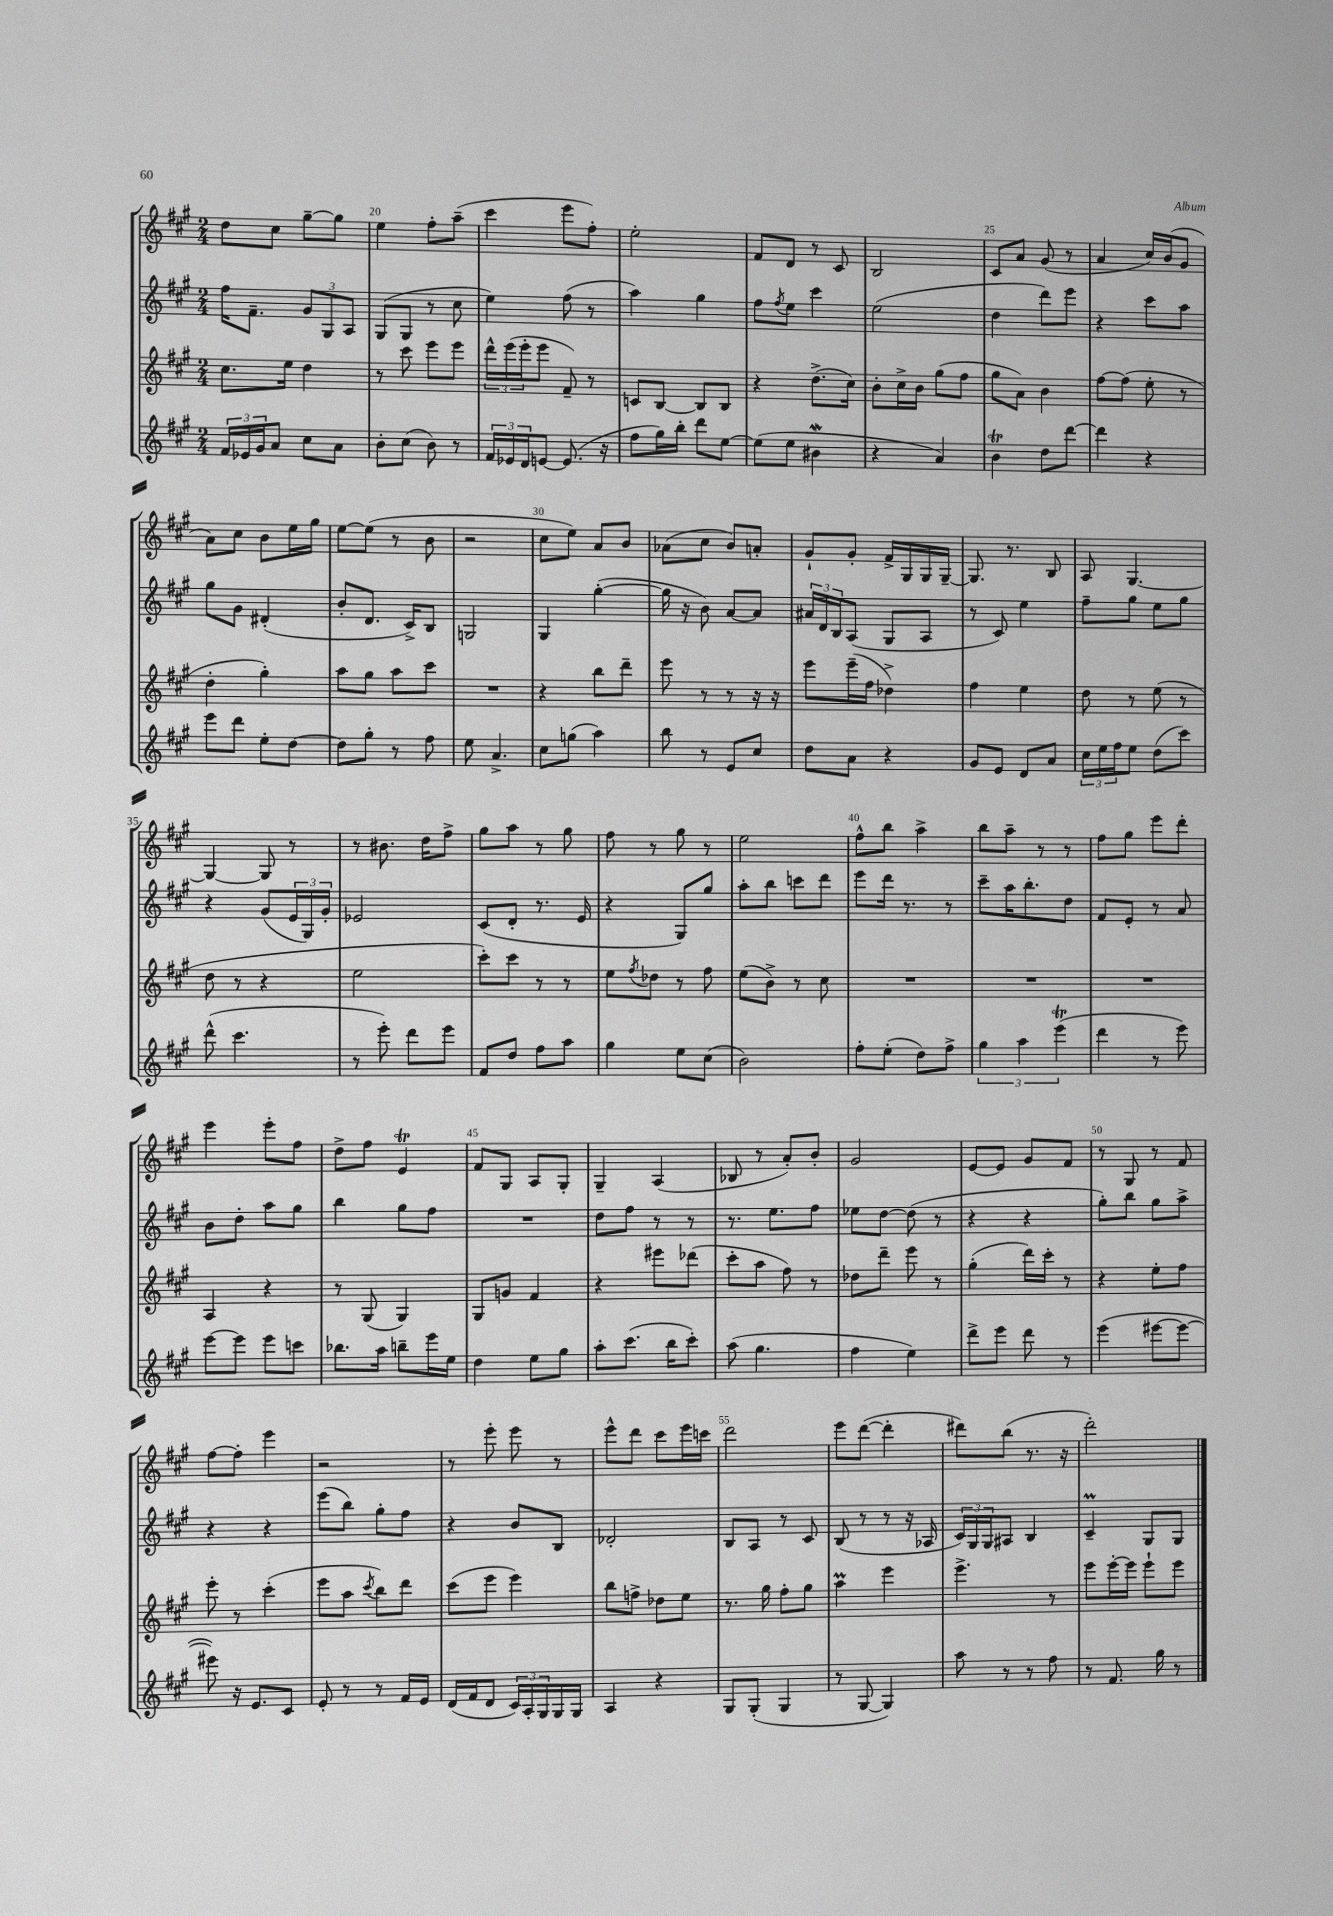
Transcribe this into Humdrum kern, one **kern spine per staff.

**kern	**kern	**kern	**kern
*part4	*part3	*part2	*part1
*staff4	*staff3	*staff2	*staff1
*clefG2	*clefG2	*clefG2	*clefG2
*k[f#c#g#]	*k[f#c#g#]	*k[f#c#g#]	*k[f#c#g#]
*M2/4	*M2/4	*M2/4	*M2/4
=19	=19	=19	=19
24f#/LL	8.cc#\L	16ff#\KL	8dd\L
24e-X/	.	.	.
.	.	8.f#~\J	.
24g#/J	.	.	.
8a/J	.	.	8cc#\J
.	16ee\Jk	.	.
8cc#\L	4dd\	12g#/L	[8gg#~\L
.	.	12G#/	.
8a\J	.	.	8gg#\J]
.	.	12A/J	.
=20	=20	=20	=20
8b'\L	8r	(8G#/L	4ee\
(8cc#\J	8ccc#\	8G#/J	.
8b\)	8eee\L	8r	8ff#'\L
8r	8eee\J	8cc#\	(8aa~\J
=21	=21	=21	=21
24f#/LL	24ddd^^\LL	4ee\)	4ccc#\
24e-X/	(24eee\	.	.
24d/J	24eee'\J	.	.
[8en/J	8eee\J	.	.
(8.e/]	8f#~/)	(8ff#\	8eee\L
.	8r	8r	8ff#'\J)
16r	.	.	.
=22	=22	=22	=22
8ff#\L	8cn/L	4aa\)	2ee'\
16gg#\L)	[8B/J	.	.
16bb'\JJ	.	.	.
8ddd\L	8B/L]	4gg#\	.
[8ee\J	8B/J	.	.
=23	=23	=23	=23
(8ee\L]	4r	8ff#\L	8f#/L
.	.	8qff#/	.
8ee\J	.	8ee\J	8d/J
4b#XW\	(8.dd^\L	4ccc#\	8r
.	.	.	8c#/
.	16cc#\Jk)	.	.
=24	=24	=24	=24
4r	8b'\L	(2ee\	2B/
.	16cc#^\L	.	.
.	16b\JJ	.	.
4a/)	(8gg#\L	.	.
.	8ff#\J	.	.
=25	=25	=25	=25
4bT\	8gg#\L	4dd\	8c#/L
.	8a\J)	.	8a/J
8dd\L	4b\	8ddd\L)	(8g#/
[8ddd\J	.	8eee\J	8r
=26	=26	=26	=26
4ddd\]	[8ff#\L	4r	4a/
.	(8ff#\J]	.	.
4r	8ee'\	8ccc#\L	16cc#/LL)
.	.	.	(16b/J
.	8r	8aa\J	8g#/J
!!LO:LB:g=z
=27	=27	=27	=27
8eee\L	4dd'\	8gg#\L	8a\L)
8ddd\J	.	8g#\J	8cc#\J
8ee'\L	4gg#'\)	(4d#X'/	8b\L
[8dd\J	.	.	16ee\L
.	.	.	16gg#\JJ
=28	=28	=28	=28
8dd\L]	8aa\L	8b'/L	[8ee\L
8gg#'\J	8gg#\J	8.d/J	(8ee\J]
8r	8aa\L	.	8r
.	.	16c#^/KL)	.
8ff#\	8ccc#\J	8B/J	8b\
=29	=29	=29	=29
8ee\	2r	2Gn/	2r
4.a^/	.	.	.
=30	=30	=30	=30
8cc#\L	4r	4G#/	8cc#\L
(8ggn\J	.	.	8ee\J)
4aa\)	8bb\L	([4gg#'\	8a/L
.	8ddd~\J	.	8b/J
=31	=31	=31	=31
8bb\	8eee\	16gg#\]	(8a-X\L
.	.	16r	.
8r	8r	8b\)	8cc#\J
8e/L	8r	[8a/L	8b/L)
8cc#/J	16r	8a/J]	8an'/J
.	16r	.	.
=32	=32	=32	=32
8dd\L	8eee\L	24a#X/LL	8g#`/L
.	.	24d/	.
.	.	24B/J	.
8a\J	(16eee~\L	(8A/J	8g#'/J
.	16ff#\JJ	.	.
4r	4dd-X^\)	8G#/L	16f#^/LL
.	.	.	16G#/
.	.	8A/J	16G#/
.	.	.	[16G#~/JJ
=33	=33	=33	=33
8g#/L	4ff#\	8r	8.G#/]
8e/J	.	8c#/)	.
.	.	.	8.r
8d/L	4ee\	4ee\	.
8a/J	.	.	8B/
=34	=34	=34	=34
24cc#\LL	8dd\	8ff#~\L	8A/
24ee\	.	.	.
24ff#\J	.	.	.
8ee\J	8r	8gg#\J	[4.G#/
(8dd\L	(8ee\	8ee\L	.
8ccc#\J)	8r	8gg#\J	.
!!LO:LB:g=z
=35	=35	=35	=35
(8ddd^^\	8dd\	4r	4G#/_
4.ccc#\	8r	.	.
.	4r	(8g#/L	8G#/]
.	.	24e/L	8r
.	.	24G#/)	.
.	.	24g#'/JJ	.
=36	=36	=36	=36
8r	2ee\	2e-X/	8r
8eee'\)	.	.	8.b#X\
8ddd\L	.	.	.
.	.	.	16dd\KL
8eee\J	.	.	8ff#^\J
=37	=37	=37	=37
8f#/L	8ccc#'\L)	(8c#/L	8gg#\L
8dd/J	8ccc#\J	8d'/J	8aa\J
8ff#\L	8r	8.r	8r
8aa\J	8r	.	8gg#\
.	.	16e/	.
=38	=38	=38	=38
4gg#\	8ee\L	4r	8ff#\
.	8qff#/	.	.
.	8dd-X\J	.	8r
8ee\L	8r	8G#/L)	8gg#\
(8cc#\J	8ff#\	8gg#/J	8r
=39	=39	=39	=39
2b\)	(8ee\L	8aa'\L	2ee\
.	8b^\J)	8bb\J	.
.	8r	8cccn\L	.
.	8cc#\	8ddd\J	.
=40	=40	=40	=40
8ff#'\L	2r	8eee\L	8ff#^^\L
(8ee'\J	.	16ddd\Jk	8bb\J
.	.	8.r	.
8dd\L)	.	.	4aa^\
8ff#^\J	.	8r	.
=41	=41	=41	=41
6gg#\	2r	8ccc#~\L	8bb\L
.	.	16aa\K	8aa~\J
6aa\	.	.	.
.	.	8.bb'\	.
.	.	.	8r
(6eeeT\	.	.	.
.	.	8dd\J	8r
=42	=42	=42	=42
4ddd\	2r	8f#/L	8ff#\L
.	.	8e'/J	8gg#\J
8r	.	8r	8eee\L
8eee\)	.	8a/	8ddd'\J
!!LO:LB:g=z
=43	=43	=43	=43
[8eee\L	4A/	8b\L	4eee\
8eee\J]	.	8dd'\J	.
8eee\L	4r	8aa\L	8eee'\L
8cccn\J	.	8gg#\J	8ff#\J
=44	=44	=44	=44
8.bb-X\L	8r	4bb\	8dd^\L
.	(8G#/	.	8ff#\J
16aa\Jk	.	.	.
8bbn~\L	4G#/)	8gg#\L	4eT/
16eee\L	.	8ff#\J	.
16ee\JJ	.	.	.
=45	=45	=45	=45
4dd\	8G#/L	2r	8f#/L
.	8gn/J	.	8G#/J
8ee\L	4f#/	.	8A/L
8gg#\J	.	.	8G#'/J
=46	=46	=46	=46
8aa'\L	4r	8dd\L	4G#~/
(8.ccc#\J	.	8ff#\J	.
.	8eee#X\L	8r	(4A/
16bb\KL	.	.	.
8ccc#'\J)	(8ddd-X\J	8r	.
=47	=47	=47	=47
(8aa\	8ccc#'\L	8.r	8B-X/
4.gg#\	8aa\J	.	8r
.	.	8.ee\L	.
.	8ff#\)	.	8a'/L)
.	8r	8ff#\J	8b'/J
=48	=48	=48	=48
4ff#\	8dd-X\L	8ee-X\L	2g#/
.	8ddd~\J	[8dd\J	.
4ee\)	8eee\	(8dd\]	.
.	8r	8r	.
=49	=49	=49	=49
8ddd^\L	(4gg#'\	4r	[8e/L
8eee\J	.	.	8e/J]
8ddd\	16ddd\LL)	4r	8g#/L
.	16ccc#'\JJ	.	.
8r	8r	.	8f#/J
=50	=50	=50	=50
(4eee\	4r	8gg#'\L)	8r
.	.	8bb\J	8G#/
[8eee#X\L	8ee'\L	8gg#\L	8r
8eee#\J_	8ff#\J	8aa^\J	8f#/
!!LO:LB:g=z
=51	=51	=51	=51
8eee#X\])	8eee'\	4r	[8ff#\L
16r	8r	.	8ff#'\J]
8.e/L	.	.	.
.	(4ccc#'\	4r	4eee\
8c#/J	.	.	.
=52	=52	=52	=52
8e'/	8eee\L	(8eee\L	2r
8r	8aa\J	8bb\J)	.
.	8qccc#/	.	.
8r	8bb\L)	8gg#'\L	.
16f#/LL	8ddd\J	8ff#\J	.
16e/JJ	.	.	.
=53	=53	=53	=53
(16d/LL	(8ccc#\L	4r	8r
16f#/J	.	.	.
8d/J	8eee\J	.	8eee'\
24c#/LL)	4eee\)	8b/L	8eee\
24A'/	.	.	.
24G#/	.	.	.
16G#/	.	8B/J	8r
16G#/JJ	.	.	.
=54	=54	=54	=54
4A/	8bb\L	2d-X'/	8eee^^\L
.	8ffn^\J	.	8ddd\J
4r	8dd-X\L	.	8ccc#\L
.	8ee\J	.	16eee\L
.	.	.	16cccn\JJ
=55	=55	=55	=55
8G#/L	8.r	8B/L	2ddd\
(8G#'/J	.	8A/J	.
.	16gg#\	.	.
4G#/	8ff#'\L	8r	.
.	8gg#\J	8c#/	.
=56	=56	=56	=56
8r	4aaM\	(8B/	8eee\L
[8G#/	.	8r	([8ddd\J
4G#/])	4eee\	8r	4ddd'\]
.	.	16r	.
.	.	16A-X/	.
=57	=57	=57	=57
8aa\	4.eee^\	24c#/LL)	8ddd#X\L)
.	.	24G#/	.
.	.	24G#/J	.
8r	.	8A#X/J	(8bb\J
8r	.	4B/	8.r
8ff#\	8r	.	.
.	.	.	16r
=58	=58	=58	=58
8r	8eee\L	4c#m~/	2ddd'\)
8.f#/	[16eee'\L	.	.
.	16eee\JJ]	.	.
.	8eee`\L	8G#/L	.
16gg#\	.	.	.
8r	8eee\J	8G#/J	.
==	==	==	==
*-	*-	*-	*-
